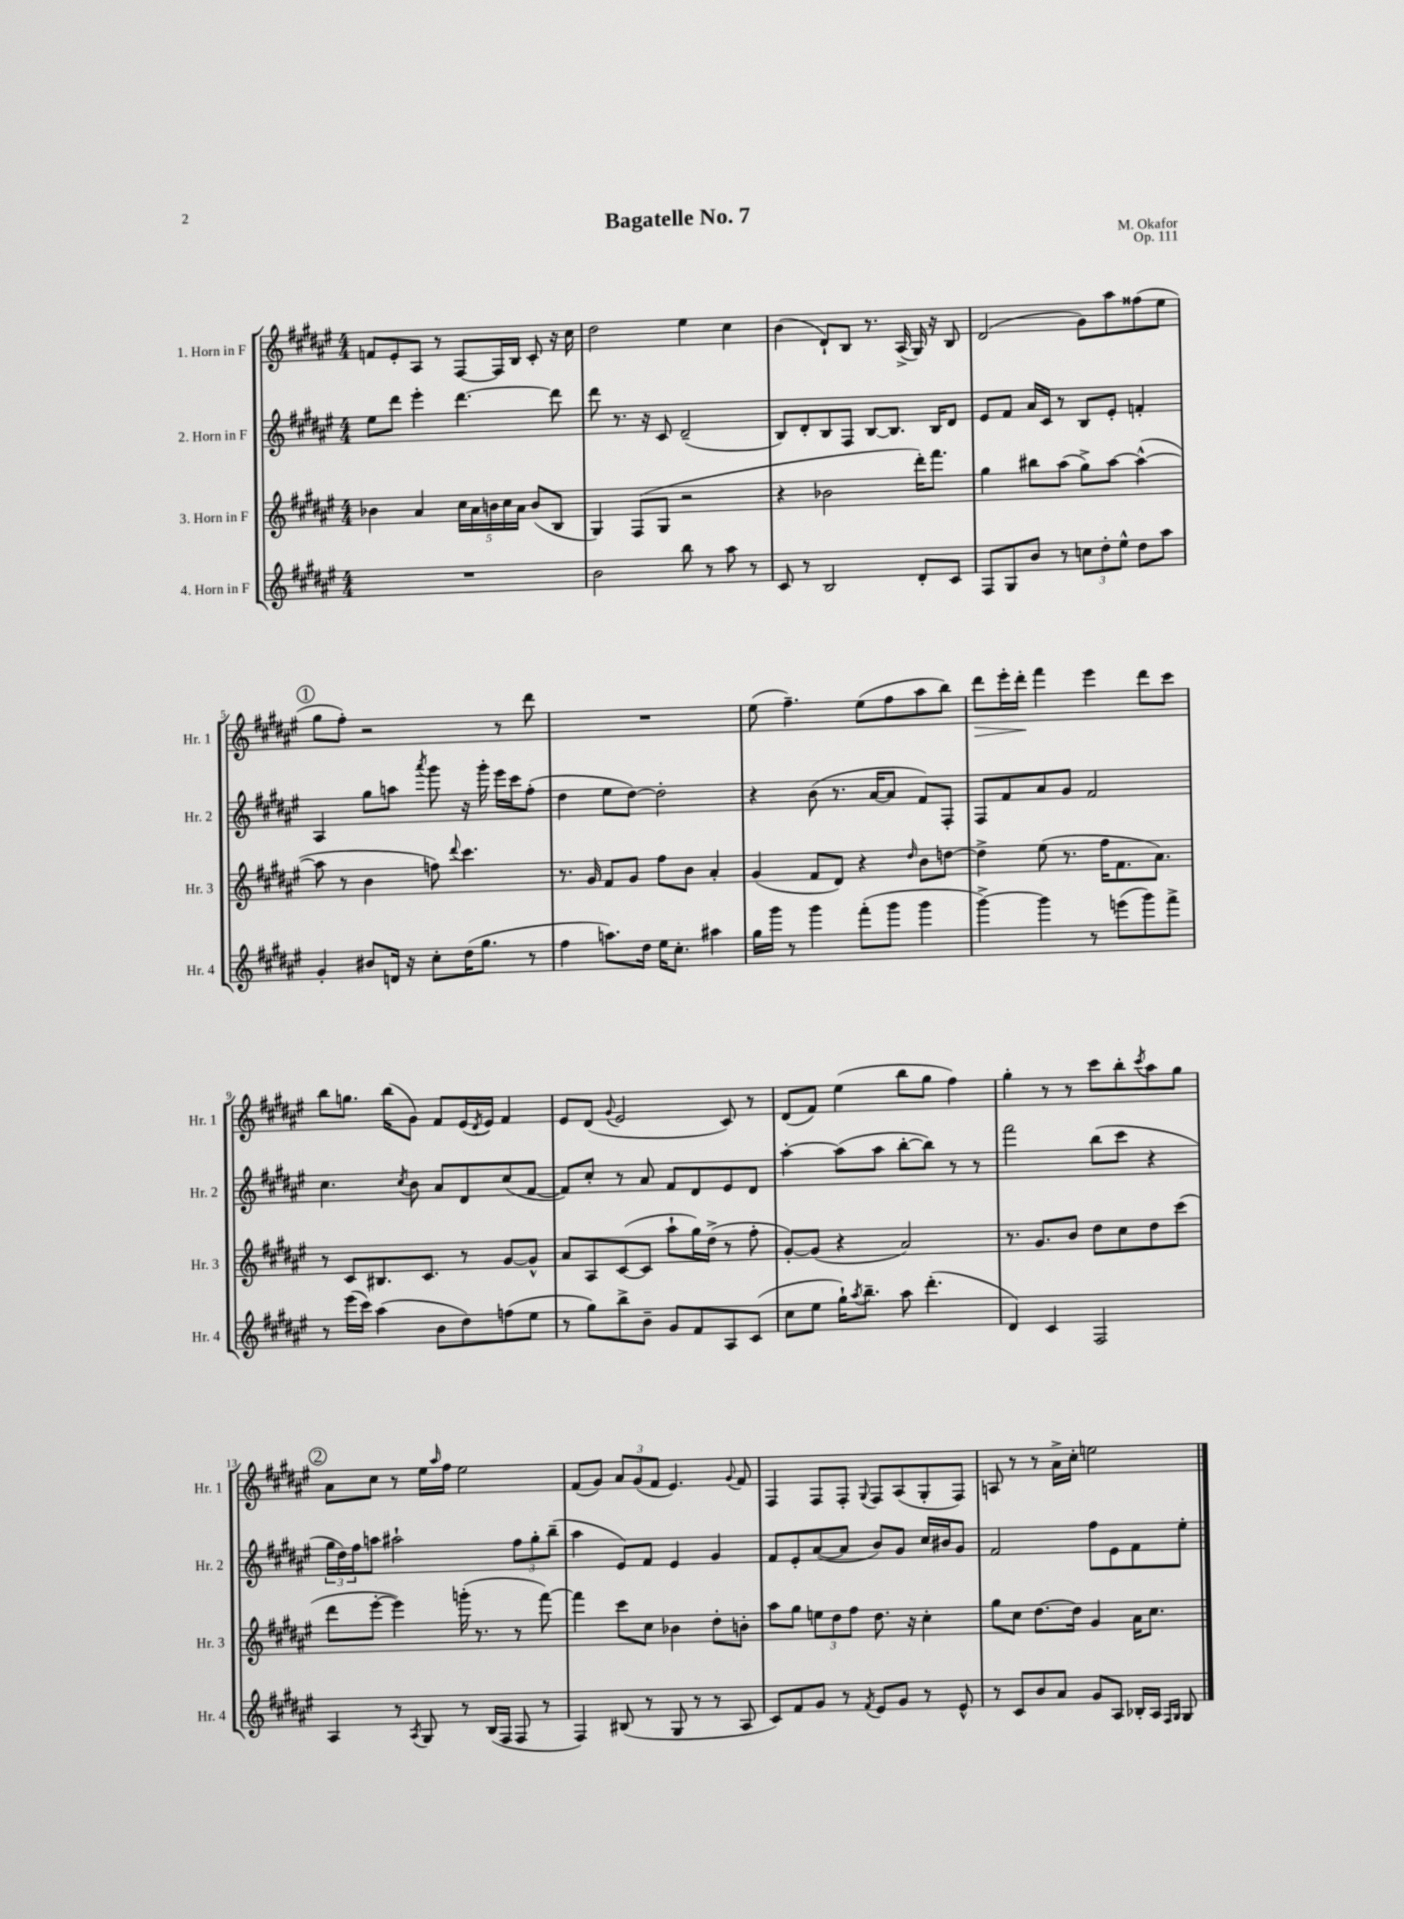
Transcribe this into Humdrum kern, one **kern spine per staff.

**kern	**kern	**kern	**kern
*staff4	*staff3	*staff2	*staff1
*clefG2	*clefG2	*clefG2	*clefG2
*k[f#c#g#d#a#e#]	*k[f#c#g#d#a#e#]	*k[f#c#g#d#a#e#]	*k[f#c#g#d#a#e#]
*M4/4	*M4/4	*M4/4	*M4/4
1r	4b-\	8ee#\L	8f/L
.	.	8ddd#\J	8e#'/
.	4a#/	4eee#'\	8A#/J
.	.	.	8r
.	20cc#\LL	[4.ddd#\	[8F#/L
.	20a#\	.	.
.	20b\	.	.
.	.	.	16F#/]L
.	20cc#\	.	.
.	.	.	16B/JJ
.	20a#\JJ	.	.
.	(8b/L	.	8c#'/
.	8B/J	8ddd#\]	16r
.	.	.	16cc#\
=	=	=	=
2b\	4G#/)	8ddd#\	2dd#\
.	.	8.r	.
.	(8F#/L	.	.
.	.	16r	.
.	8G#/J	8c#/	.
8bb\	2r	(2d#~/	4ee#\
8r	.	.	.
8aa#\	.	.	4cc#\
8r	.	.	.
=	=	=	=
8c#/	4r	8B/L)	(4b\
8r	.	8d#'/	.
2B/	2b-\	8B/	8d#`/L)
.	.	8F#/J	8B/J
.	.	[8B/L	8.r
.	.	8.B/]J	.
.	.	.	(16A#^/
8d#'/L	16ddd#'\LK)	.	16G#/)
.	8.fff#\J	16B/LK	16r
8c#/J	.	8d#/J	8B/
=	=	=	=
8F#/L	4gg#\	8e#/L	(2d#/
8G#/	.	8f#/J	.
8b/J	8bb#\L	16a#/LL	.
.	.	16c#/JJ	.
8r	(8aa#\J	8r	.
12cc\L	8gg#^\L)	8B/L	8g#\L)
12dd#'\	.	.	.
.	[8aa#\J	8e#'/J	8aa#\
12ee#^^\J	.	.	.
8dd#\L	(4aa#^^\_	4f'/	(8ff##\
8aa#\J	.	.	8ee#\J
=	=	=	=
4g#'/	8aa#\]	4A#/	8gg#\L
.	8r	.	8ff#'\J)
8b#/L	4b\	8gg#\L	2r
16d/Jk	.	8aa\J	.
16r	.	.	.
.	.	8qaaa#/	.
8cc#'\L	8ff\)	8ggg#\	.
.	8qqddd#/	.	.
(16dd#\K	4.ccc#\	16r	.
8.gg#\J	.	16ggg#'\	.
.	.	16eee#\LL	8r
.	.	16ccc#\J	.
8r	.	(8ff#'\J	8ddd#\
=	=	=	=
4ff#\	8.r	4dd#\	1r
.	16g#/	.	.
8.aa\L)	8f#/L	8ee#\L	.
.	8g#/J	[8dd#\J)	.
16dd#\Jk	.	.	.
16ee#\LK	8ff#\L	2dd#'\]	.
8.cc#'\J	.	.	.
.	8b\J	.	.
4aa#\	4a#'/	.	.
=	=	=	=
16gg#\LL	(4g#/	4r	(8ee#\
16ggg#\JJ	.	.	.
8r	.	.	4.ff#~\)
4ggg#\	8f#/L	(8b\	.
.	8d#/J)	8.r	.
(8fff#'\L	4r	.	(8ee#\L
.	.	[16a#/LK	.
8ggg#\J	.	8a#/]J	8ff#\
.	16qqdd#/	.	.
4ggg#\	8b\L	8f#/L)	8aa#\
.	[8dd\J	8F#'/J	8bb\J)
=	=	=	=
[4ggg#^\)	4dd^\]	8F#/L	8ddd#\L
.	.	8f#/	16eee#'\L
.	.	.	16ddd#'\JJ
4ggg#\]	(8ee#\	8a#/	4fff#\
.	8.r	8g#/J	.
8r	.	2f#/	4eee#\
.	16ff#\LK	.	.
(8eee\L	8.f#\	.	.
8ggg#\)	.	.	8ddd#\L
.	8.a#\J)	.	.
8fff#^\J	.	.	8ccc#\J
=	=	=	=
8r	8r	4.cc#\	8bb\L
(16eee#\LL	8c#/L	.	8.gg\J
16ccc#\JJ)	.	.	.
(4aa#\	8.B#/	.	.
.	.	.	(16bb\LK
.	.	8qcc#/	.
.	.	8b\	8g#\J)
.	8.c#/J	.	.
8b\L	.	8a#/L	8f#/L
8dd#\)	8r	8d#/	(16e#/L
.	.	.	8qd#/
.	.	.	16e#/JJ)
(8ff\	[8g#/L	(8cc#/	4f#/
8ee#\J	8g#^^/]J	[8f#/J	.
=	=	=	=
8r	8a#/L	8f#/]L)	8e#/L
8gg#\L)	8A#/	8cc#'/J	(8d#/J
.	.	.	8qqg#/
8bb^\	([8c#/	8r	2e#/
8b~\J	8c#/]J	8a#/	.
8g#/L	8aa#`\L	8f#/L	.
8f#/	16gg#\L)	8d#/	.
.	(16dd#^\JJ	.	.
8A#/	8r	8e#/	8c#/)
(8c#/J	8ff#'\	8d#/J	8r
=	=	=	=
8cc#\L	[8g#'/L)	[4aa#'\	(8d#/L
8ee#\J	(8g#/]J	.	8f#/J)
16gg#`\LK)	4r	(8aa#\]L	(4ee#\
8qaa#/	.	.	.
8.bb~\J	.	.	.
.	.	8aa#\J	.
8aa#\	2a#/)	[8bb'\L	8bb\L
(4.ddd#'\	.	8bb\]J)	8gg#\J
.	.	8r	4ff#\)
.	.	8r	.
=	=	=	=
4d#/)	8.r	2fff#\	4gg#'\
.	8.g#/L	.	.
4c#/	.	.	8r
.	8b/J	.	8r
2F#/	8dd#\L	(8bb\L	8ccc#\L
.	8cc#\	8ccc#\J	8bb'\
.	.	.	8qccc#/
.	8dd#\	4r	8aa#\
.	(8ccc#\J	.	8gg#\J
=	=	=	=
4A#/	8ddd#\L	24gg#\LL	8a#\L
.	.	24dd#\)	.
.	.	24ff#\J	.
.	[8eee#'\J	8aa\J	8cc#\J
8r	4eee#\])	2aa#`\	8r
8qA#/	.	.	.
8G#/	.	.	16ee#\LL
.	.	.	16qqaa#/
.	.	.	16ff#\JJ
8r	(16ggg'\	.	2ee#\
.	8.r	.	.
(16B/LL	.	.	.
16F#/JJ	.	.	.
8F#/	8r	12ff#\L	.
.	.	12gg#'\	.
8r	[8fff#\)	.	.
.	.	(12bb~\J	.
=	=	=	=
4F#/)	4fff#\]	4aa#\	(8f#/L
.	.	.	8g#/J)
(8B#/	8ccc#\L	8e#/L)	12a#/L
.	.	.	(12g#/
8r	8cc#\J	8f#/J	.
.	.	.	12f#/J
8G#/	4b-\	4e#/	4.e#/)
8r	.	.	.
8r	8dd#'\L	4g#/	.
.	.	.	8qqg#/
8A#/	8b'\J	.	8f#/
=	=	=	=
8c#/L)	8aa#\L	8f#/L	4F#/
8f#/	8gg#\J	8e#'/	.
8g#/J	12ee\L	([8a#/	8F#/L
.	12dd#\	.	.
8r	.	8a#/]J	8F#'/J
.	12ff#\J	.	.
8qf#/	.	.	8qqG#/
8e#/L	8.dd#\	8b/L)	8F#/L
8g#/J	.	8g#/J	(8A#/
.	16r	.	.
8r	4cc#'\	16cc#/LL	8G#'/
.	.	16b#/J	.
8e#^^/	.	8g#/J	8F#/J)
=	=	=	=
8r	8gg#\L	2f#/	8A/
8c#/L	8cc#\J	.	8r
8b/	[8.dd#\L	.	8r
8a#/J	.	.	16a#^\LL
.	16dd#\]Jk	.	16cc#'\JJ
8g#/L	4g#/	8ff#\L	2ee\
8A#/J	.	8e#\	.
16B-'/LL	16a#\LK	8f#\	.
16A#/JJ	8.cc#\J	.	.
16qqF#/LL	.	.	.
16qqG#/JJ	.	.	.
8G#/	.	8ee#'\J	.
==	==	==	==
*-	*-	*-	*-
